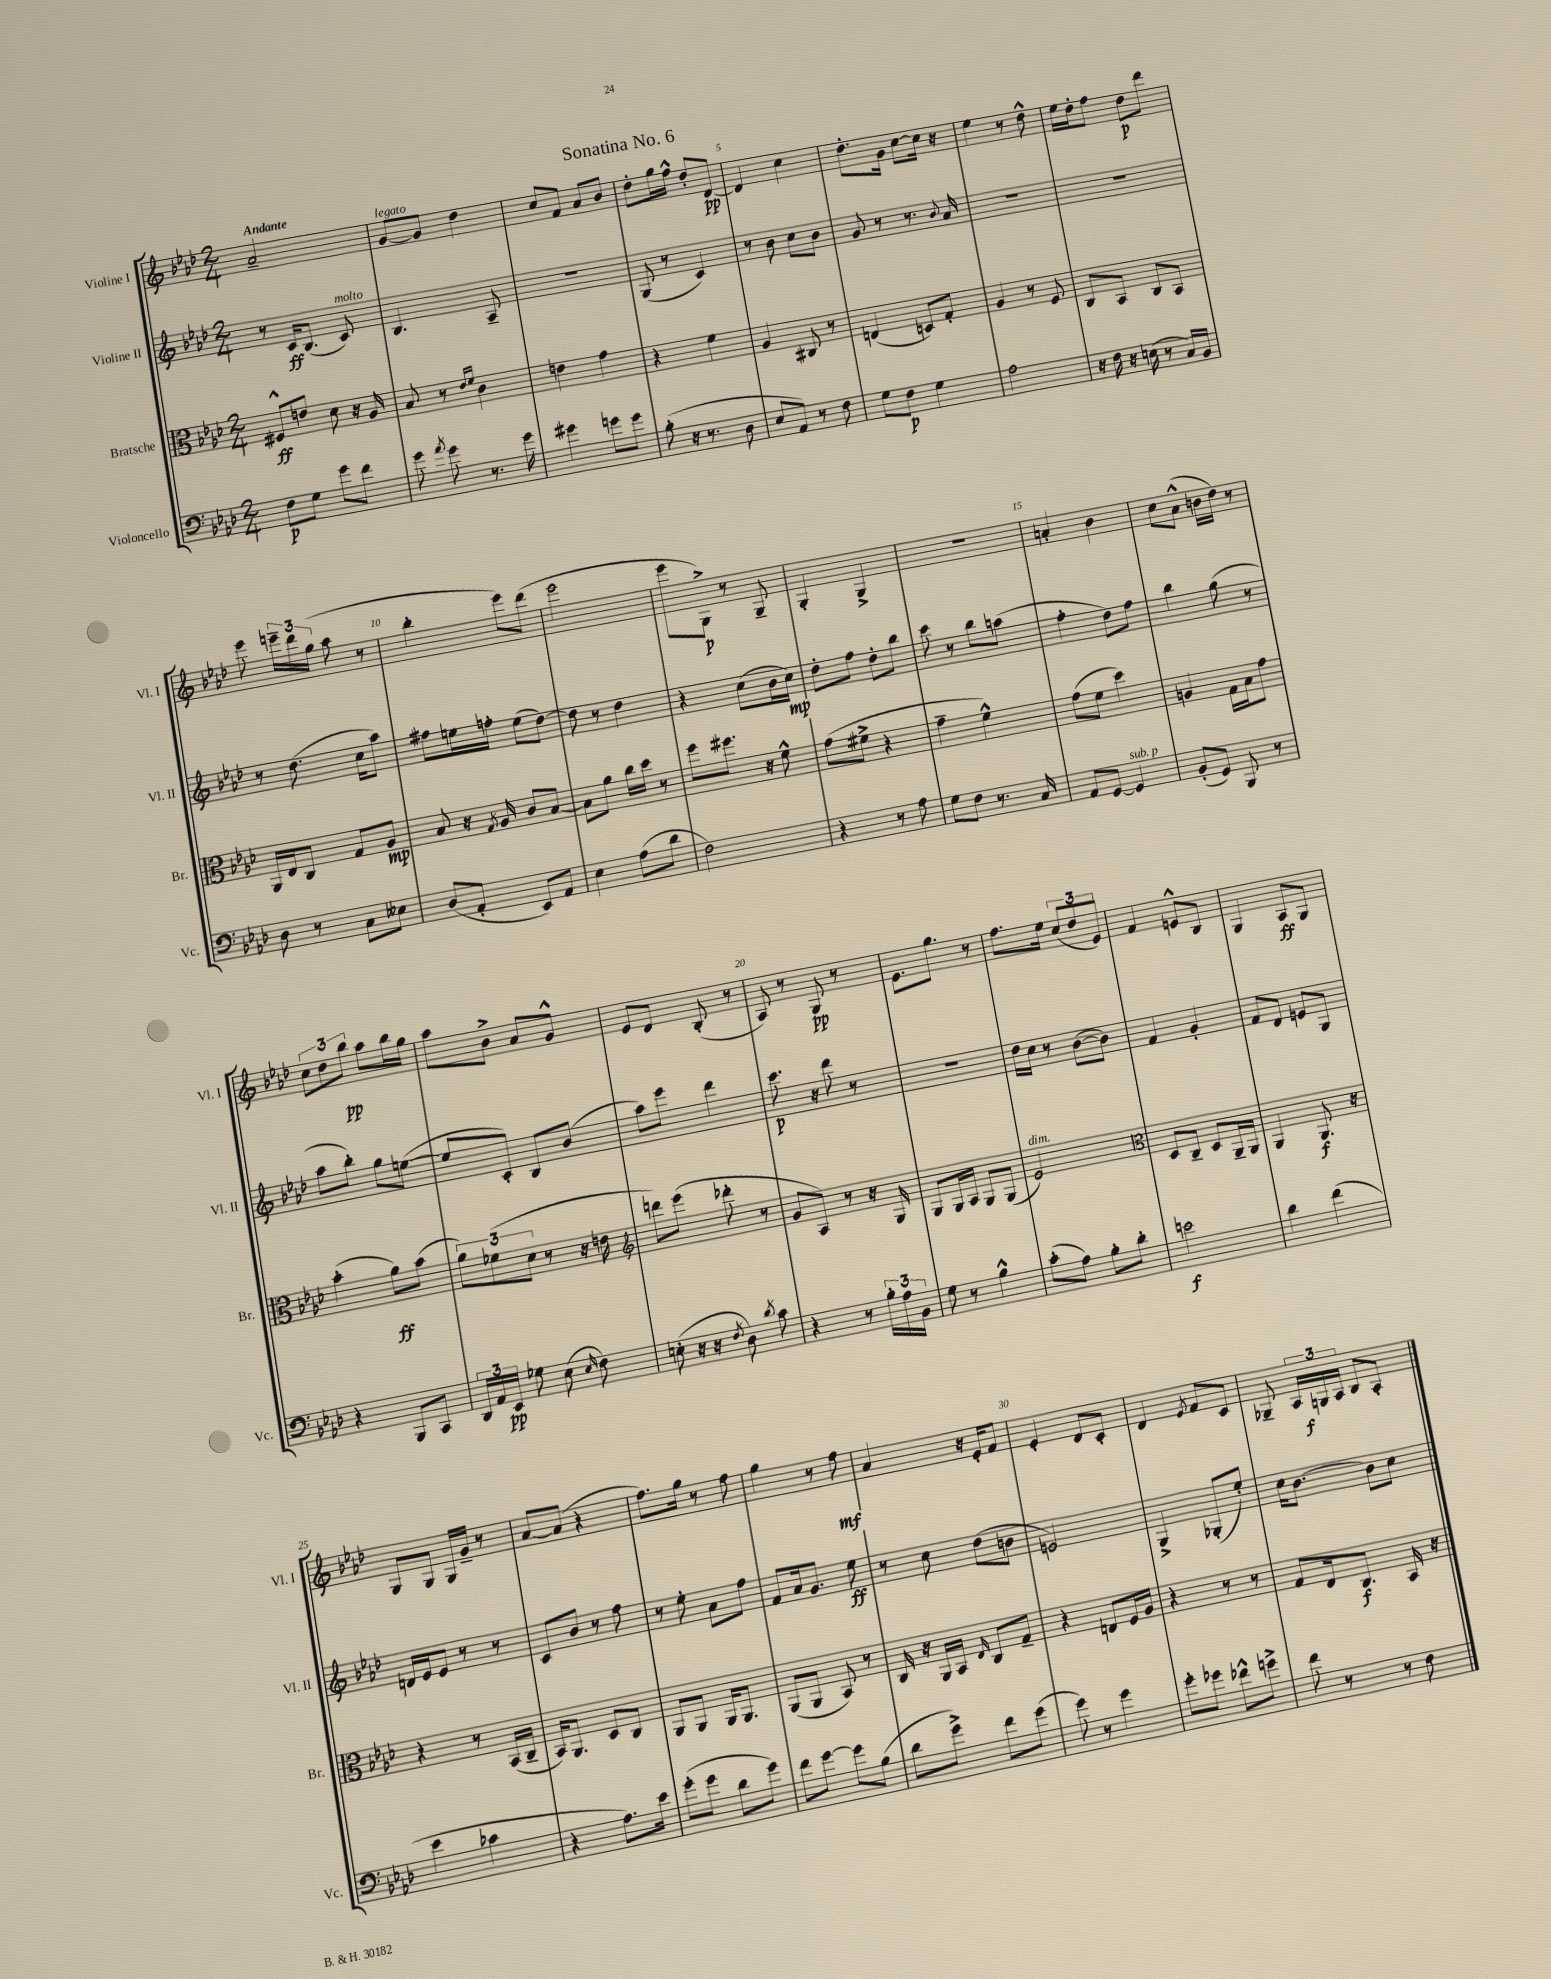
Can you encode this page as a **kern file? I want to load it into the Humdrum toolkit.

**kern	**dynam	**kern	**dynam	**kern	**dynam	**kern	**dynam
*part4	*part4	*part3	*part3	*part2	*part2	*part1	*part1
*staff4	*staff4	*staff3	*staff3	*staff2	*staff2	*staff1	*staff1
*I"Violoncello	*	*I"Bratsche	*	*I"Violine II	*	*I"Violine I	*
*I'Vc.	*	*I'Br.	*	*I'Vl. II	*	*I'Vl. I	*
*clefF4	*	*clefC3	*	*clefG2	*	*clefG2	*
*k[b-e-a-d-]	*	*k[b-e-a-d-]	*	*k[b-e-a-d-]	*	*k[b-e-a-d-]	*
*M2/4	*	*M2/4	*	*M2/4	*	*M2/4	*
=1	=1	=1	=1	=1	=1	=1	=1
!	!	!	!	!	!	!LO:TX:a:B:t=Andante	!
8F\L	p	8F#X^^/L	ff	8r	.	2a-~/	.
8G\J	.	8en/J	.	16c/KL	ff	.	.
.	.	.	.	(8.B-/J	.	.	.
8g\L	.	8d-\	.	.	.	.	.
!	!	!	!	!LO:TX:a:i:t=molto	!	!	!
8f\J	.	16r	.	8c/)	.	.	.
.	.	16A-/	.	.	.	.	.
=2	=2	=2	=2	=2	=2	=2	=2
!	!	!	!	!	!	!LO:TX:a:i:t=legato	!
8g\	.	8B-/	.	4.B-/	.	[8g/L	.
8qa-/	.	.	.	.	.	.	.
8g\	.	8r	.	.	.	8g/J]	.
.	.	16qqe-/LL	.	.	.	.	.
.	.	16qqf/JJ	.	.	.	.	.
8.r	.	4c\	.	.	.	4dd-\	.
.	.	.	.	8A-~/	.	.	.
16g\	.	.	.	.	.	.	.
=3	=3	=3	=3	=3	=3	=3	=3
4g#X\	.	4en\	.	2r	.	8cc/L	.
.	.	.	.	.	.	8f/J	.
8gn\L	.	4g\	.	.	.	8a-/L	.
8g\J	.	.	.	.	.	8b-/J	.
=4	=4	=4	=4	=4	=4	=4	=4
(8B-'\	.	4r	.	(8G/	.	8dd-'\L	.
16r	.	.	.	8r	.	16gg\L	.
8.r	.	.	.	.	.	16ff^^\JJ	.
.	.	4f\	.	4c/)	.	8dd-'/L	.
8D-\	.	.	.	.	.	[8d-/J	pp
=5	=5	=5	=5	=5	=5	=5	=5
8E-/L	.	4A-/	.	8r	.	4d-/]	.
8AA-/J)	.	.	.	8b-\	.	.	.
8r	.	8C#X/	.	8cc\L	.	4cc\	.
8F\	.	8r	.	8b-\J	.	.	.
=6	=6	=6	=6	=6	=6	=6	=6
8G\L	.	(4En/	.	8g/	.	8.dd-'\L	.
8F\J	p	.	.	8r	.	.	.
.	.	.	.	.	.	16g\Jk	.
4G\	.	8Dn/L)	.	8.r	.	[8cc\L	.
.	.	8G'/J	.	.	.	16cc\Jk]	.
.	.	.	.	8qqb-/	.	.	.
.	.	.	.	16a-/	.	16r	.
=7	=7	=7	=7	=7	=7	=7	=7
2A-\	.	4A-/	.	2r	.	4ee-\	.
.	.	8r	.	.	.	8r	.
.	.	8F/	.	.	.	8dd-^^\	.
=8	=8	=8	=8	=8	=8	=8	=8
16r	.	8C/L	.	2r	.	16ee-\LL	.
16F\	.	.	.	.	.	16dd-'\J	.
16r	.	8BB-/J	.	.	.	8ff\J	.
(16En\	.	.	.	.	.	.	.
8r	.	8C/L	.	.	.	8dd-\L	p
16C/LL)	.	8BB-/J	.	.	.	8ddd-\J	.
16BB-/JJ	.	.	.	.	.	.	.
!!LO:LB:g=z
=9	=9	=9	=9	=9	=9	=9	=9
8D-\	.	16AA-/LL	.	8r	.	8eee-\	.
.	.	16E-/J	.	.	.	.	.
8r	.	8C/J	.	(8.dd-\	.	24eeen~\LL	.
.	.	.	.	.	.	24ddd-\	.
.	.	.	.	.	.	(24gg\JJ	.
8C\L	.	8G/L	.	.	.	8aa-\	.
.	.	.	.	16cc\KL	.	.	.
8E--X\J	.	8A-/J	mp	8aa-\J)	.	8r	.
=10	=10	=10	=10	=10	=10	=10	=10
(8D-/L	.	8B-/	.	8ff#X\L	.	4bb-'\	.
8AA-'/J	.	16r	.	16een\L	.	.	.
.	.	8qG/	.	.	.	.	.
.	.	16A-/	.	16ffn'\JJ	.	.	.
8EE-/L)	.	8c/L	.	(8ee\L	.	8eee-\L)	.
8AA-/J	.	[8B-/J	.	[8dd-\J)	.	(8ddd-\J	.
=11	=11	=11	=11	=11	=11	=11	=11
4E-\	.	8B-\L]	.	8dd-\]	.	2eee-\	.
.	.	8a-\J	.	8r	.	.	.
(8A-\L	.	16cc\LL	.	4dd-\	.	.	.
.	.	16dd-\JJ	.	.	.	.	.
8d-\J	.	8r	.	.	.	.	.
=12	=12	=12	=12	=12	=12	=12	=12
2F\)	.	8ff\L	.	4r	.	8eee-\L	.
.	.	8.ff#X\J	.	.	.	8G^\J)	p
.	.	.	.	(8cc\L	.	8r	.
.	.	16r	.	.	.	.	.
.	.	8f^^\	.	16b-\L	.	8G~/	.
.	.	.	.	16cc\JJ)	mp	.	.
=13	=13	=13	=13	=13	=13	=13	=13
4r	.	(8g\L	.	8dd-'\L	.	4G'/	.
.	.	8f#X^\J	.	8ff\J	.	.	.
8r	.	4r	.	8dd-'\L	.	4G^/	.
8A-\	.	.	.	8bb-\J	.	.	.
=14	=14	=14	=14	=14	=14	=14	=14
8G\L	.	4g~\	.	8ccc\	.	2r	.
8F\J	.	.	.	8r	.	.	.
8.r	.	4f^^\)	.	8bb-\L	.	.	.
.	.	.	.	(8aan\J	.	.	.
16C/	.	.	.	.	.	.	.
=15	=15	=15	=15	=15	=15	=15	=15
8AA-/L	.	(8g\L	.	4ff'\	.	4an'/	.
[8GG/J	.	8f\J	.	.	.	.	.
!LO:TX:a:i:t=sub. p	!	!	!	!	!	!	!
4GG/]	.	4dd-\)	.	8dd-\L)	.	4b-\	.
.	.	.	.	8ff\J	.	.	.
=16	=16	=16	=16	=16	=16	=16	=16
(8BB-'/L	.	4An/	.	4bb-\	.	8cc\L	.
8GG/J)	.	.	.	.	.	(8a-^^\J	.
8BBB-/	.	16G\LL	.	(8gg\	.	16bn\LL	.
.	.	16B-\J	.	.	.	16dd-\JJ)	.
8r	.	8g\J	.	8r	.	8r	.
!!LO:LB:g=z
=17	=17	=17	=17	=17	=17	=17	=17
4r	.	(4b-'\	.	8aa-\L	.	12cc\L	.
.	.	.	.	.	.	12dd-\	.
.	.	.	.	8bb-'\J)	.	.	.
.	.	.	.	.	.	12bb-\J	pp
8BBB-/L	.	8a-\L)	ff	8gg\L	.	8aa-\L	.
8CC/J	.	(8b-\J	.	([8een\J	.	16bb-\L	.
.	.	.	.	.	.	16gg\JJ	.
=18	=18	=18	=18	=18	=18	=18	=18
24DD-/LL	.	12a-\L)	.	8ee/L]	.	8aa-\L	.
24AA-/	.	.	.	.	.	.	.
24EE-/JJ	pp	(12f-X\	.	.	.	.	.
8G-X\	.	.	.	8c'/J)	.	8b-^\J	.
.	.	12d-\J	.	.	.	.	.
(8E-\	.	8r	.	8B-/L	.	8a-/L	.
16qqE-/	.	.	.	.	.	.	.
8F\)	.	16r	.	(8b-/J	.	8g^^/J	.
.	.	16en\	.	.	.	.	.
=19	=19	=19	=19	=19	=19	=19	=19
*	*	*clefG2	*	*	*	*	*
(8En'\	.	8dddn\L)	.	8aa-\L)	.	8e-/L	.
16r	.	(8eee-\J	.	8eee-\J	.	8d-/J	.
16r	.	.	.	.	.	.	.
8qF/	.	.	.	.	.	.	.
8D-\)	.	8ddd-X'\	.	4ddd-\	.	(8B-'/	.
8qd-/	.	.	.	.	.	.	.
8c\	.	8r	.	.	.	8r	.
=20	=20	=20	=20	=20	=20	=20	=20
4r	.	8g/L	.	8.ccc\	p	8A-/)	.
.	.	8A-/J)	.	.	.	8r	.
.	.	.	.	16r	.	.	.
8r	.	8r	.	8ddd-\	.	8G/	pp
24B-'\LL	.	16r	.	8r	.	8r	.
24A-\	.	.	.	.	.	.	.
.	.	16G/	.	.	.	.	.
24BB-\JJ	.	.	.	.	.	.	.
=21	=21	=21	=21	=21	=21	=21	=21
8G\	.	8G/L	.	2r	.	8.e-\L	.
8r	.	16G/L	.	.	.	.	.
.	.	16A-/JJ	.	.	.	8.gg\J	.
4B-^^\	.	8G/L	.	.	.	.	.
.	.	(8G/J	.	.	.	8r	.
=22	=22	=22	=22	=22	=22	=22	=22
!	!	!LO:TX:a:i:t=dim.	!	!	!	!	!
(8c'\L	.	2e-/)	.	16dd-\LL	.	8.ff\L	.
.	.	.	.	16cc\JJ	.	.	.
8A-\J)	.	.	.	8r	.	.	.
.	.	.	.	.	.	16ee-\Jk	.
8B-'\L	.	.	.	([8b-\L	.	(12cc/L	.
.	.	.	.	.	.	12dd-/	.
8d-'\J	.	.	.	8b-\J])	.	.	.
.	.	.	.	.	.	12e-/J)	.
=23	=23	=23	=23	=23	=23	=23	=23
*	*	*clefC3	*	*	*	*	*
2en\	f	8D-/L	.	4f/	.	4f/	.
.	.	8C~/J	.	.	.	.	.
.	.	8D-/L	.	4g'/	.	8en^^/L	.
.	.	16AA-~/L	.	.	.	8B-/J	.
.	.	16AA-/JJ	.	.	.	.	.
=24	=24	=24	=24	=24	=24	=24	=24
4d-\	.	4AA-/	.	8f/L	.	4G/	.
.	.	.	.	8d-/J	.	.	.
(4f\	.	8.AA-/	f	8en/L	.	8A-/L	ff
.	.	.	.	8G/J	.	8G/J	.
.	.	16r	.	.	.	.	.
!!LO:LB:g=z
=25	=25	=25	=25	=25	=25	=25	=25
4e-\	.	4r	.	16dn/LL	.	8G/L	.
.	.	.	.	16e-/J	.	.	.
.	.	.	.	8e-/J	.	8G/J	.
4c-X\	.	8r	.	8r	.	16G/LL	.
.	.	.	.	.	.	16g~/JJ	.
.	.	(16BB-/LL	.	8r	.	8r	.
.	.	16C~/JJ	.	.	.	.	.
=26	=26	=26	=26	=26	=26	=26	=26
4r	.	16BB-/KL)	.	8c/L	.	[8a-/L	.
.	.	8.AA-/J	.	.	.	.	.
.	.	.	.	8b-/J	.	(8a-/J]	.
8.A-\L)	.	8D-/L	.	8r	.	4r	.
.	.	8C/J	.	8ff\	.	.	.
16e-\Jk	.	.	.	.	.	.	.
=27	=27	=27	=27	=27	=27	=27	=27
(8g'\L	.	8AA-/L	.	8r	.	8.ff\L)	.
8g\J	.	8AA-/J	.	8ee-'\	.	.	.
.	.	.	.	.	.	16gg\Jk	.
8d-\L	.	16AA-/KL	.	8a-\L	.	8r	.
.	.	8.AA-/J	.	.	.	.	.
8g\J)	.	.	.	8ff\J	.	8ff\	.
=28	=28	=28	=28	=28	=28	=28	=28
8f\L	.	(8AA-/L	.	8f/L	.	4gg\	.
[8g\J	.	8AA-/J	.	16a-/k	.	.	.
.	.	.	.	8.g/J	.	.	.
8g\L]	.	8BB-/)	.	.	.	8r	.
(8B-\J	.	8r	.	8ee-\	ff	8ff\	mf
=29	=29	=29	=29	=29	=29	=29	=29
8d-\L	.	16C/	.	8r	.	4a-/	.
.	.	16r	.	.	.	.	.
8g^\J)	.	16AA-/LL	.	8cc\	.	.	.
.	.	16BB-/JJ	.	.	.	.	.
.	.	16qqE-/	.	.	.	.	.
8f\L	.	8C/L	.	(8dd-\L	.	16r	.
.	.	.	.	.	.	16e-'/KL	.
(8g\J	.	8G~/J	.	8bn\J	.	8f/J	.
=30	=30	=30	=30	=30	=30	=30	=30
8g\)	.	4r	.	2en/)	.	4e-'/	.
8r	.	.	.	.	.	.	.
4g\	.	8En/L	.	.	.	8d-/L	.
.	.	16F/L	.	.	.	8c'/J	.
.	.	16A-/JJ	.	.	.	.	.
=31	=31	=31	=31	=31	=31	=31	=31
8g'\L	.	4r	.	4G^/	.	4d-/	.
8g-X\J	.	.	.	.	.	.	.
.	.	.	.	.	.	8qe-/	.
8f-X^^\L	.	8r	.	(8G-X'/L	.	8f/L	.
8gn^\J	.	8r	.	8ee-'/J)	.	8c/J	.
=32	=32	=32	=32	=32	=32	=32	=32
8f\	.	8G/L	.	16cc\KL	.	8G-X~/	.
.	.	.	.	[8.b-\J	.	.	.
8r	.	16E-/k	.	.	.	24A-/LL	.
.	.	.	.	.	.	24Gn/	f
.	.	8.C/J	f	.	.	.	.
.	.	.	.	.	.	24A-/JJ	.
8r	.	.	.	8b-\L]	.	8B-/L	.
8F\	.	16BB-/	.	8cc\J	.	8A-'/J	.
.	.	16r	.	.	.	.	.
==	==	==	==	==	==	==	==
*-	*-	*-	*-	*-	*-	*-	*-
